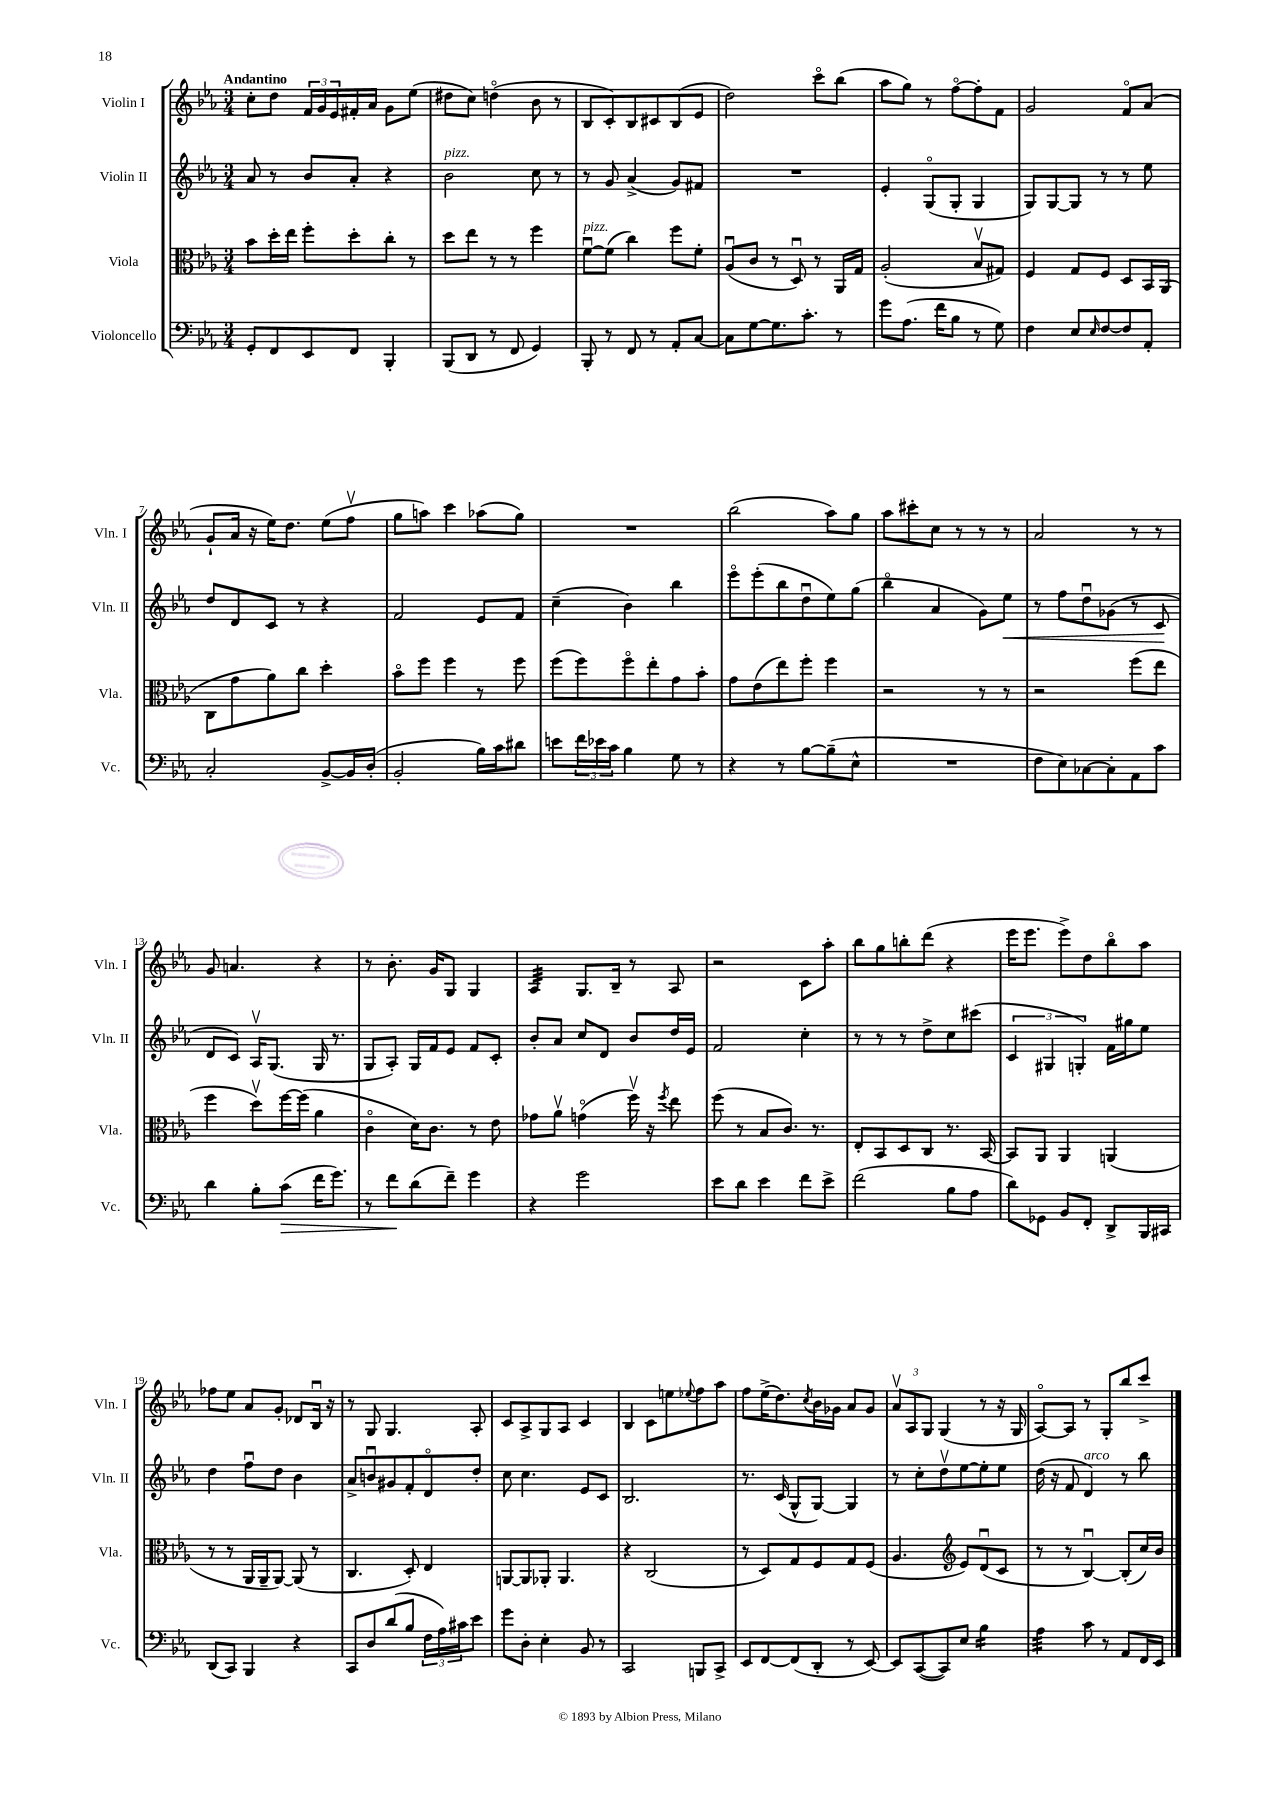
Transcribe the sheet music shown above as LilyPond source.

<<
\new StaffGroup <<
\new Staff = "s0" \with { instrumentName = "Violin I" shortInstrumentName = "Vln. I" } {
    \clef treble \key ees \major \numericTimeSignature \time 3/4 \tempo "Andantino"
    c''8-. d''8 \tuplet 3/2 { f'16 g'16 ees'16 } fis'16-. aes'16 g'8 ees''8( |
    dis''8 c''8) d''4\flageolet( bes'8 r8 |
    bes8 c'8-.) bes8 cis'8 bes8( ees'8 |
    d''2) c'''8\flageolet bes''8( |
    aes''8 g''8) r8 f''8~\flageolet f''8-. f'8 |
    g'2 f'8\flageolet aes'8( |
    g'8-! aes'16 r16 ees''16) d''8. ees''8( f''8\upbow |
    g''8 a''8) c'''4 aes''8( g''8) |
    R2. |
    bes''2( aes''8) g''8 |
    aes''8 cis'''8-. c''8 r8 r8 r8 |
    aes'2 r8 r8 |
    g'8 a'4. r4 |
    r8 bes'8.-. g'16 g8 g4 |
    aes4:32 g8. bes16-- r8 aes8 |
    r2 c'8 aes''8-. |
    bes''8 g''8 b''8-. d'''8( r4 |
    ees'''16 ees'''8. ees'''8->) d''8 bes''8\flageolet aes''8 |
    fes''8 ees''8 aes'8 g'8-. des'8 bes16\downbow r16 |
    r8 g8 g4. aes8-. |
    c'8 aes8-> g8 aes8 c'4 |
    bes4 c'8 e''8 \appoggiatura { ees''8 } f''8 aes''8 |
    f''8 ees''16->( d''8.) \acciaccatura { c''8 } bes'16 ges'16 aes'8 ges'8 |
    \tuplet 3/2 { aes'8\upbow aes8 g8 } g4( r8 r16 g16 |
    aes8~\flageolet) aes8 r8 g8-. bes''8 c'''8-> \bar "|." |
}
\new Staff = "s1" \with { instrumentName = "Violin II" shortInstrumentName = "Vln. II" } {
    \clef treble \key ees \major \numericTimeSignature \time 3/4
    aes'8 r8 bes'8 aes'8-. r4 |
    bes'2^\markup { \italic "pizz." } c''8 r8 |
    r8 g'8 aes'4->( g'8) fis'8 |
    R2. |
    ees'4-. g8\flageolet( g8-. g4 |
    g8) g8~ g8 r8 r8 ees''8 |
    d''8 d'8 c'8 r8 r4 |
    f'2 ees'8 f'8 |
    c''4--( bes'4) bes''4 |
    ees'''8\flageolet ees'''8-.( bes''8 d''8\downbow ees''8) g''8( |
    bes''4\flageolet aes'4 g'8) ees''8\< |
    r8 f''8 d''8\downbow ges'8( r8 c'8\! |
    d'8 c'8) aes16\upbow g8.( g16 r8. |
    g8 aes8-.) g16 f'16 ees'8 f'8 c'8-. |
    bes'8-. aes'8 c''8 d'8 bes'8 d''16 ees'16 |
    f'2 c''4-. |
    r8 r8 r8 d''8-> c''8 cis'''8( |
    \tuplet 3/2 { c'4 gis4 g4-.) } f'16 gis''16 ees''8 |
    d''4 f''8\downbow d''8 bes'4 |
    aes'8-> b'8\downbow gis'8 f'8-. d'8\flageolet d''8-. |
    c''8 c''4. ees'8 c'8 |
    bes2. |
    r8. c'16( g8-^ g8~) g4 |
    r8 c''8-. d''8\upbow ees''8~ ees''8-. ees''8 |
    d''16( r16 f'8 d'4^\markup { \italic "arco" }) r8 bes''8 \bar "|." |
}
\new Staff = "s2" \with { instrumentName = "Viola" shortInstrumentName = "Vla." } {
    \clef alto \key ees \major \numericTimeSignature \time 3/4
    bes'8 d''16-. ees''16 f''8-. d''8-. c''8-. r8 |
    d''8 ees''8 r8 r8 f''4 |
    f'8~\downbow^\markup { \italic "pizz." } f'8( c''4) f''8 f'8-. |
    aes8\downbow( c'8 r8 d8\downbow) r8 aes,16 g16 |
    aes2-.( bes8\upbow gis8) |
    f4 g8 f8 d8 bes,16 aes,16( |
    c8 g'8 aes'8) c''8 d''4-. |
    bes'8\flageolet f''8 f''4 r8 f''8 |
    f''8( f''8) f''8\flageolet ees''8-. g'8 bes'8-. |
    g'8 ees'8( ees''8) f''8-. f''4 |
    r2 r8 r8 |
    r2 f''8( ees''8 |
    f''4 d''8\upbow) f''16~ f''16( aes'4 |
    c'4\flageolet d'16) c'8. r8 ees'8 |
    ges'8 aes'8\upbow g'4\flageolet( f''16\upbow) r16 \acciaccatura { f''8 } ees''8 |
    f''8( r8 bes8 c'8.) r8. |
    ees8-. bes,8 d8 c8 r8. bes,16~ |
    bes,8 aes,8 aes,4 a,4( |
    r8 r8 aes,16 aes,16-- aes,8~) aes,8( r8 |
    c4. d8-.) ees4 |
    a,8~ a,8 aes,8-. aes,4. |
    r4 c2( |
    r8 d8) g8 f8 g8 f8( |
    aes4. \clef treble ees'8) d'8\downbow( c'8 |
    r8 r8 bes4~\downbow) bes8-.( c''16) bes'16 \bar "|." |
}
\new Staff = "s3" \with { instrumentName = "Violoncello" shortInstrumentName = "Vc." } {
    \clef bass \key ees \major \numericTimeSignature \time 3/4
    g,8-. f,8 ees,8 f,8 bes,,4-. |
    bes,,8( d,8 r8 f,8 g,4) |
    bes,,8-. r8 f,8 r8 aes,8-. c8~ |
    c8 g8~ g8. c'8.-. r8 |
    g'8 aes8.( f'16 bes8 r8 g8) |
    f4 ees8 \grace { ees16 } f8~ f8 aes,8-. |
    c2-. bes,8~-> bes,16 d16-.( |
    bes,2-. bes16) c'16 dis'8 |
    e'8 \tuplet 3/2 { f'16 ees'16 c'16 } bes4 g8 r8 |
    r4 r8 bes8~ bes8--( ees8-^ |
    R2. |
    f8 ees8) ces8~ ces8-. aes,8 c'8 |
    d'4 bes8-. c'8\>( f'16 g'8.) |
    r8 f'8\! d'8( f'8--) g'4 |
    r4 g'2 |
    ees'8 d'8 ees'4 f'8 ees'8-> |
    f'2( bes8 aes8 |
    d'8) ges,8 bes,8 f,8-. d,8-> bes,,16 cis,16 |
    d,8( c,8) bes,,4 r4 |
    c,8 d8 d'8( bes8 \tuplet 3/2 { f16 aes16) cis'16 } ees'8 |
    g'8 d8-. ees4-. bes,8 r8 |
    c,2 b,,8 c,8-> |
    ees,8 f,8~ f,8( d,8-. r8 ees,8~) |
    ees,8 c,8~( c,8) ees8 bes4:16 |
    aes4:32 c'8 r8 aes,8 f,16 ees,16 \bar "|." |
}
>>
>>
